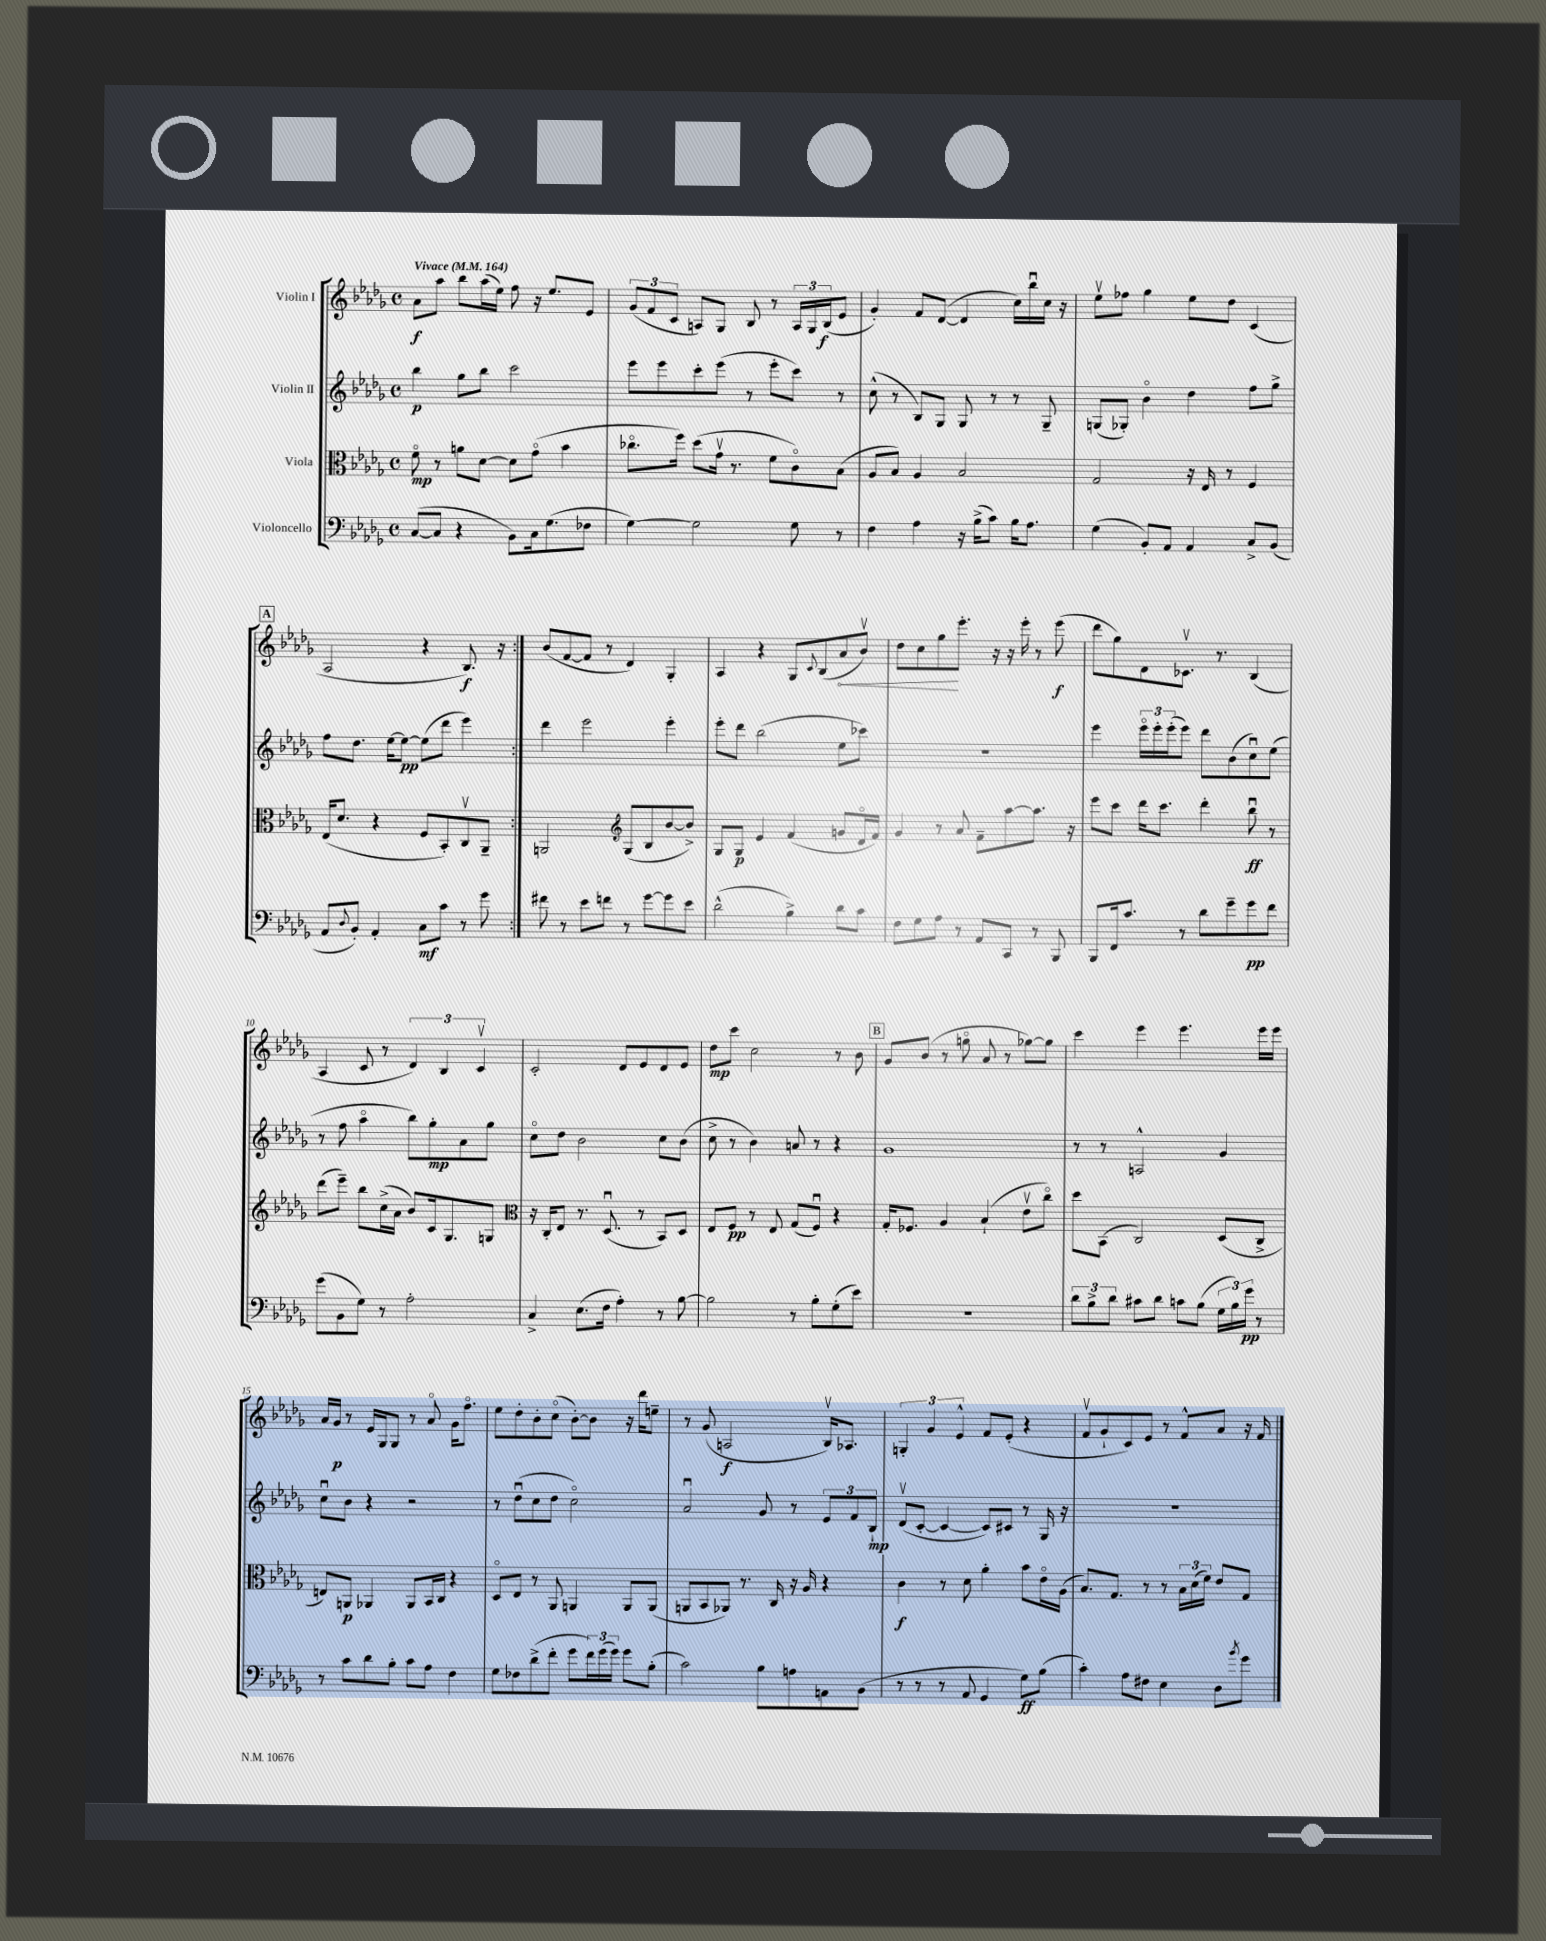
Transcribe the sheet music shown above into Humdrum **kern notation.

**kern	**kern	**kern	**kern
*staff4	*staff3	*staff2	*staff1
*clefF4	*clefC3	*clefG2	*clefG2
*k[b-e-a-d-g-]	*k[b-e-a-d-g-]	*k[b-e-a-d-g-]	*k[b-e-a-d-g-]
*M4/4	*M4/4	*M4/4	*M4/4
*met(c)	*met(c)	*met(c)	*met(c)
*MM164	*MM164	*MM164	*MM164
([8C	8fo	4bb-	8a-
8C]	8r	.	8aa-
4r	8a	8gg-	8bb-
.	[8d-	8bb-	(16aa-
.	.	.	16ee-)
8BB-)	8d-]	2ccc	8ff
16C	(8g-o	.	16r
(8.G-	.	.	8.ee-
.	4b-	.	.
8F-	.	.	8e-
=	=	=	=
[4G-)	8.cc-o	8eee-	(12g-
.	.	.	12f
.	.	8eee-	.
.	.	.	12c
.	16ff)	.	.
2G-]	(8dd-	8ccc'	8A)
.	16g-v	(8eee-	8G-
.	8.r	.	.
.	.	8r	8B-
.	8f	8eee-'	8r
8G-	8co)	8ccc)	24A
.	.	.	24G-
.	.	.	(24B-
8r	(8B-	8r	8e-
=	=	=	=
4F	8A-	(8cc^^	4g-')
.	8B-)	8r	.
4A-	4A-	8B-)	8f
.	.	8G-	([8d-
16r	2B-	8G-	4d-]
(16B-^	.	.	.
8c)	.	8r	.
16B-	.	8r	16cc)
8.A-	.	.	16bb-u
.	.	8G-~	16cc
.	.	.	16r
=	=	=	=
(4G-	2G-	(8G	8ee-v
.	.	8G-')	8ff-
8BB-')	.	4b-o	4gg-
8AA-	.	.	.
4AA-	16r	4dd-	8ee-
.	16E-	.	.
.	8r	.	8dd-
8C^	4F	8ff	(4c
(8BB-	.	8gg-^	.
=	=	=	=
8AA-	(16E-	8ff	2A-
.	8.d-	.	.
8qqD-	.	.	.
8BB-')	.	8.dd-	.
4AA-'	4r	.	.
.	.	[16ee-	.
.	.	8ee-_	.
8C	8F	(8ee-]	4r
8c	8BB-')	8ddd-	.
8r	8Cv	4eee-)	8.B-)
8g-	8AA-~	.	.
.	.	.	16r
=:|!	=:|!	=:|!	=:|!
8f#	2AA	4ddd-	(8b-
8r	.	.	[8f
8e-	.	2eee-	8f]
8f	.	.	8r
*	*clefG2	*	*
8r	(8G-	.	4d-)
[8g-	8B-	.	.
8g-]	[8b-	4eee-'	4G-'
8e-	8b-^])	.	.
=	=	=	=
(2d-^^	8G-	8eee-'	4A-
.	8G-	8ddd-	.
.	4e-	(2bb-	4r
4B-^)	(4f	.	8G-
.	.	.	8qqc
.	.	.	(8B-
8d-	8g	8ee-	8a-
8c	16d-o	8ccc-)	8b-v)
.	16f)	.	.
=	=	=	=
8F	4g-	1r	8dd-
8G-	.	.	8cc
8A-	8r	.	8gg-
8r	8a-	.	8.eee-'
8AA-	8f~	.	.
.	.	.	16r
8CC	[8aa-	.	16r
.	.	.	16eee-'
8r	8.aa-]	.	8r
8BBB-	.	.	(8eee-
.	16r	.	.
=	=	=	=
8BBB-	8eee-	4eee-	8ddd-
16FF	8ccc	.	8gg-)
8.c	.	.	.
.	16ddd-	24eee-o	8d-
.	.	24eee-'	.
.	8.ccc	.	.
.	.	(24eee-'	.
8r	.	8eee-)	8.c-v
8d-	4ddd-'	8ddd-	.
.	.	.	8.r
8g-~	.	(8b-	.
8g-	8bb-u	8ccu)	(4B-
8f	8r	(8ee-	.
=	=	=	=
(8g-	(8ddd-	8r	4A-
8BB-	8eee-~)	8ff	.
8G-)	8bb-	4aa-o	8c
8r	(16cc^	.	8r
.	16a-	.	.
2A-'	8b-)	8bb-)	6d-)
.	16c	8gg-'	.
.	.	.	6B-
.	8.G-	.	.
.	.	8a-	.
.	.	.	6cv
.	8G	8gg-	.
=	=	=	=
*	*clefC3	*	*
4C^	16r	8cco	2c'
.	16C'	.	.
.	8E-	8dd-	.
(8.E-	8.r	2b-	.
16F	(8.D-u	.	.
4A-')	.	.	8d-
.	8r	.	8e-
8r	8BB-)	8cc	8d-
[8B-	8D-	(8b-	8e-
=	=	=	=
2B-]	8E-	8cc^	8dd-
.	8F	8r	8ccc
.	8r	4b-)	2cc
.	8E-	.	.
8r	(8G-	8a	.
8B-'	8Fu)	8r	.
(8G-'	4r	4r	8r
8e-)	.	.	8b-
=	=	=	=
1r	16G-'	1g-	8g-
.	8.F-	.	.
.	.	.	(8b-
.	4A-	.	8r
.	.	.	8ggo
.	(4B-`	.	8a-
.	.	.	8r
.	8e-v	.	[8gg-)
.	8cco)	.	8gg-]
=	=	=	=
12d-	8dd-	8r	4ccc
12B-^	.	.	.
.	(8BB-	8r	.
12d-	.	.	.
8c#	2C)	2A^^	4eee-
8d-	.	.	.
8c	.	.	4.eee-
(8B-	.	.	.
24G-	(8D-	4g-	.
24B-)	.	.	.
24g-	.	.	.
8r	8C^	.	16eee-
.	.	.	16eee-
=	=	=	=
8r	8E)	8ccu	16a-
.	.	.	16g-
8c	8AA	8b-	8r
8d-	4AA-	4r	16e-
.	.	.	16G-
8B-'	.	.	8G-
8c	8AA-	2r	8r
8A-	16BB-	.	8a-o
.	16C	.	.
4F	4r	.	16g-
.	.	.	8.ffo
=	=	=	=
8G-	8D-o	8r	8ee-
8F-	8E-	(8dd-u	8dd-'
(8d-^	8r	8cc	8b-'
8f'	8AA-	8dd-	(8cco
8g-	4AA	2cco)	[8b-')
24f)	.	.	8b-]
(24g-	.	.	.
24g-)	.	.	.
8g-	8AA	.	16r
.	.	.	16ddd-
(8B-'	(8AA	.	8ee~
=	=	=	=
2c)	8AA	2a-u	8r
.	8BB-	.	(8g-
.	8AA-)	.	2A
.	8.r	.	.
8B-	.	8g-	.
.	16C	.	.
8A	16r	8r	.
.	16A-	.	.
8AA	4r	12e-	16B-v)
.	.	.	8.A-
.	.	12f	.
(8BB-	.	.	.
.	.	12B-`	.
=	=	=	=
8r	4c	(8d-v	6G'
8r	.	[8c'	.
.	.	.	6g-
8r	8r	4c_	.
.	.	.	6e-^^
8AA-	8d-	.	.
4GG-	4a-'	8c])	8f
.	.	8c#	(8e-'
8G-)	8b-	8r	4r
(8B-	16e-o	16G-	.
.	(16A-	16r	.
=	=	=	=
4c')	8.B-)	1r	8fv
.	.	.	8g-`
.	8.G-	.	.
8A-	.	.	8c)
8F#	8r	.	8e-
4E-	8r	.	8r
.	24B-	.	8f^^
.	(24d-	.	.
.	24f)	.	.
8D-	8e-	.	8a-
8qb-	.	.	.
8g-	8G-	.	16r
.	.	.	16f
==	==	==	==
*-	*-	*-	*-
